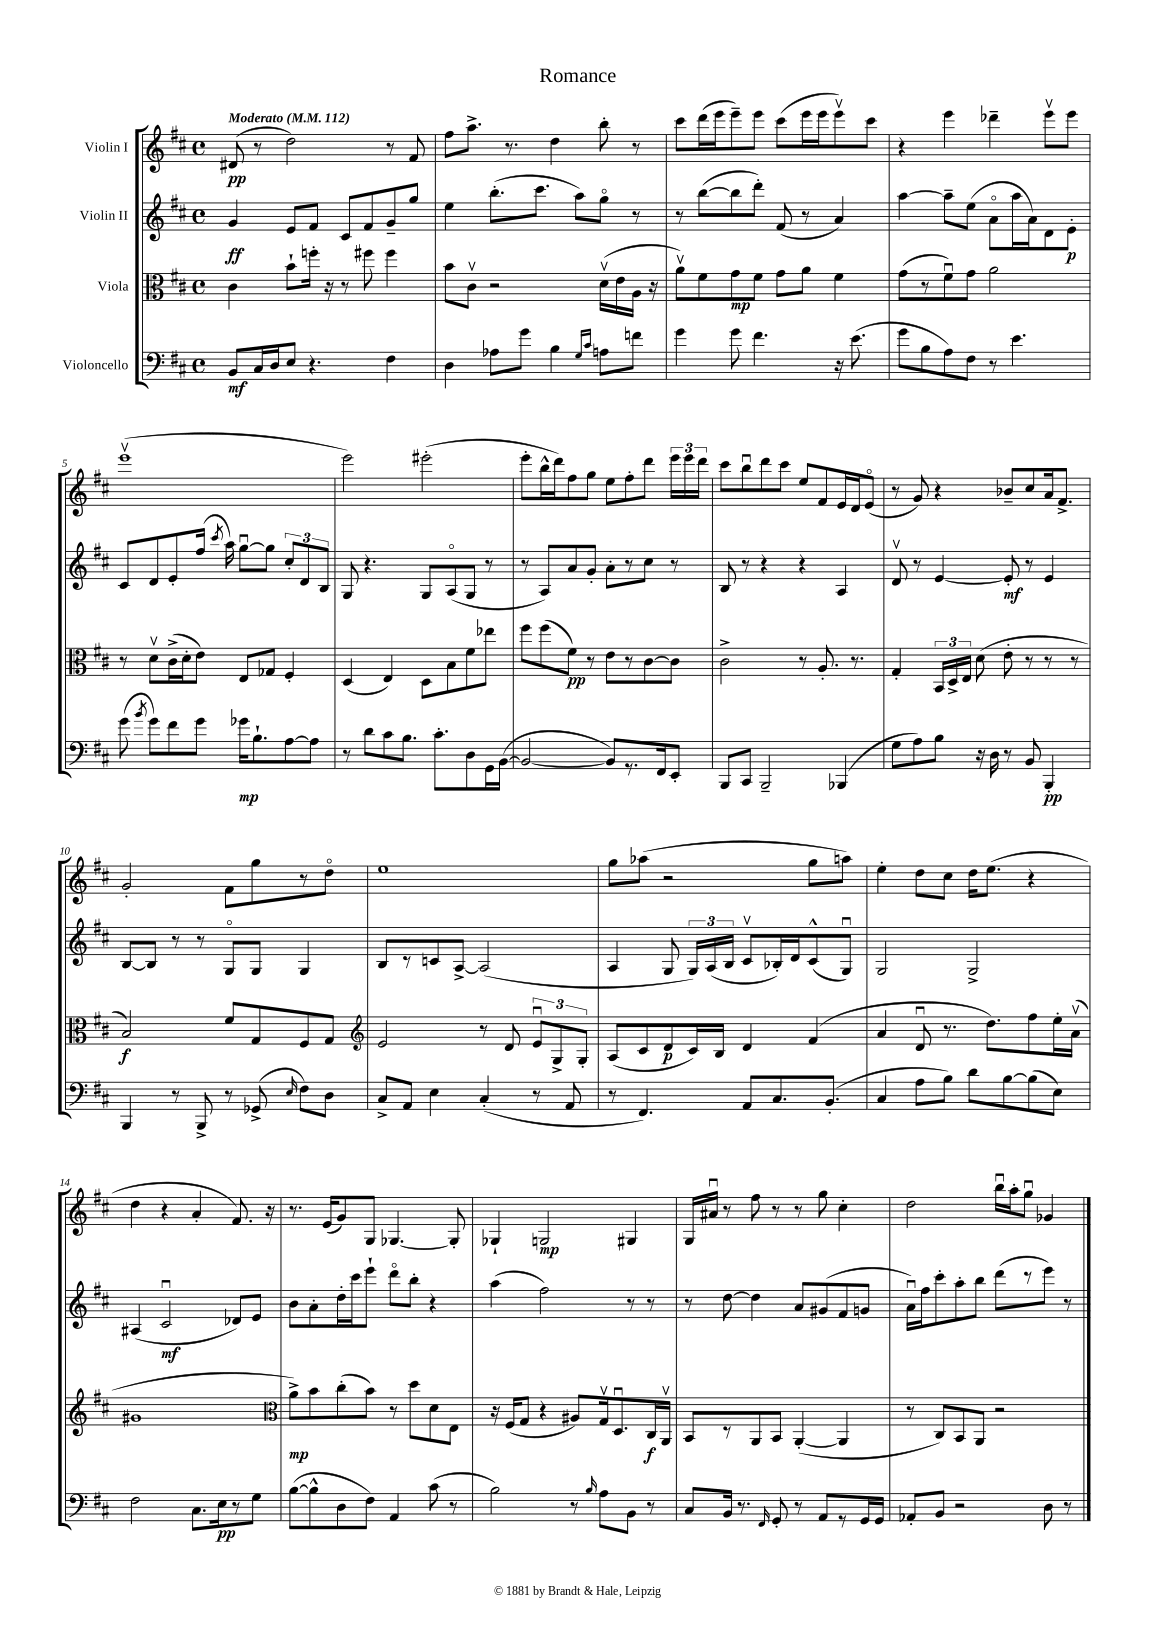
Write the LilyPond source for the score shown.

\header { title = "Romance" }
<<
\new StaffGroup <<
\new Staff = "s0" \with { instrumentName = "Violin I" } {
    \clef treble \key d \major \defaultTimeSignature \time 4/4 \tempo "Moderato" 4 = 112
    \autoBeamOff dis'8\pp( r8 d''2) r8 fis'8 |
    fis''8[ a''8.]-> r8. d''4 b''8-. r8 |
    cis'''8[ d'''16( e'''16 e'''8--) e'''8] cis'''8[( e'''16 e'''16 e'''8\upbow) cis'''8] |
    r4 e'''4 des'''4-- e'''8[\upbow e'''8] |
    e'''1\upbow( |
    e'''2) eis'''2-.( |
    e'''8[-. b''16-^ d'''16) fis''8 g''8] e''8[ fis''8-. d'''8] \tuplet 3/2 { e'''16[ e'''16 d'''16] } |
    cis'''8[ b''8\downbow d'''8 cis'''8] e''8[ fis'8 e'16 d'16 e'8]\flageolet( |
    r8 g'8) r4 bes'8[-- cis''8 a'16 fis'8.]-> |
    g'2-. fis'8[ g''8 r8 d''8]\flageolet |
    e''1 |
    g''8[ aes''8]( r2 g''8[ a''8]) |
    e''4-. d''8[ cis''8] d''16[ e''8.]( r4 |
    d''4 r4 a'4-. fis'8.) r16 |
    r8. e'16[( g'8) g8] ges4.~ ges8-. |
    ges4-! g2\mp gis4 |
    g16[ ais'16]\downbow r8 fis''8 r8 r8 g''8 cis''4-. |
    d''2 b''16[\downbow a''16-. g''8]\downbow ges'4 \bar "|." |
}
\new Staff = "s1" \with { instrumentName = "Violin II" } {
    \clef treble \key d \major \defaultTimeSignature \time 4/4
    \autoBeamOff g'4\ff e'8[ fis'8] cis'8[ fis'8 g'8-- g''8] |
    e''4 b''8.[-.( cis'''8.] a''8[) g''8]\flageolet r8 |
    r8 b''8[~( b''8 d'''8]-.) fis'8( r8 a'4) |
    a''4~ a''8[-- e''8]( a'8[\flageolet a''16 a'16) d'8 e'8]-.\p |
    cis'8[ d'8 e'8-. fis''16]( \acciaccatura { cis'''8 } a''16) g''8[~\downbow g''8] \tuplet 3/2 { cis''8[-. d'8 b8] } |
    g8 r4. g8[ a8\flageolet( g8] r8 |
    r8 a8[) a'8 g'8]-. a'8[-. r8 cis''8] r8 |
    b8 r8 r4 r4 a4 |
    d'8\upbow r8 e'4~ e'8-.\mf r8 e'4 |
    b8[~ b8] r8 r8 g8[\flageolet g8] g4 |
    b8[ r8 c'8 a8]~-> a2( |
    a4 g8 \tuplet 3/2 { g16[) a16( b16] } cis'8[\upbow bes16-.) d'16 cis'8-^( g8]\downbow) |
    g2 g2-> |
    ais4( cis'2\downbow\mf des'8[) e'8] |
    b'8[ a'8-. d''16-. cis'''16 e'''8]-! d'''8[\flageolet b''8]-. r4 |
    a''4( fis''2) r8 r8 |
    r8 d''8~ d''4 a'8[ gis'8( fis'8 g'8] |
    a'16[\downbow) fis''16 cis'''8-. a''8-. b''8] d'''8[( r8 e'''8]) r8 \bar "|." |
}
\new Staff = "s2" \with { instrumentName = "Viola" } {
    \clef alto \key d \major \defaultTimeSignature \time 4/4
    \autoBeamOff cis'4 b'8[-! f''16]-. r16 r8 fis''8 fis''4 |
    b'8[ cis'8]\upbow r2 d'16[\upbow( e'16 a16] r16 |
    a'8[\upbow) fis'8 g'8\mp fis'8] g'8[ a'8] fis'4 |
    g'8[( r8 fis'8\downbow) g'8] a'2 |
    r8 d'8[\upbow cis'16->( d'16-. e'8]) e8[ ges8] fis4-. |
    d4( e4) d8[ b8 fis'8 ees''8] |
    fis''8[ fis''8( fis'8]\pp) r8 e'8[ r8 cis'8~ cis'8] |
    cis'2-> r8 a8.-. r8. |
    g4-. \tuplet 3/2 { b,16[ d16-> e16] } d'8( e'8-. r8 r8 r8 |
    b2\f) fis'8[ g8 fis8 g8] |
    \clef treble e'2 r8 d'8 \tuplet 3/2 { e'8[\downbow g8-> g8]-. } |
    a8[( cis'8 d'8\p cis'16) b16] d'4 fis'4( |
    a'4 d'8\downbow r8. d''8.[) fis''8 e''16-. a'16]\upbow( |
    gis'1 |
    \clef alto a'8[->\mp) b'8 cis''8-.( b'8]) r8 d''8[ d'8 e8] |
    r16 fis16[( g8] r4 ais8[) g16\upbow d8.\downbow cis16\f a,16]\upbow |
    b,8[ r8 a,8 b,8] a,4~-.( a,4 |
    r8 cis8[) b,8 a,8] r2 \bar "|." |
}
\new Staff = "s3" \with { instrumentName = "Violoncello" } {
    \clef bass \key d \major \defaultTimeSignature \time 4/4
    \autoBeamOff b,8[\mf cis16 d16 e8] r4. fis4 |
    d4 aes8[ g'8] b4 \grace { g16[ cis'16] } a8[ f'8] |
    g'4 g'8 fis'4. r16 e'8.( |
    g'8[ b8 a8) fis8] r8 e'4. |
    g'8( \acciaccatura { b'8 } g'8[) fis'8 g'8] ges'16[\mp b8.-! a8~ a8] |
    r8 d'8[ cis'8 b8.] cis'8.[-. d8 g,16 b,16]~( |
    b,2~ b,8[) r8. fis,16 e,8]-. |
    b,,8[ cis,8] b,,2-- bes,,4( |
    g8[ a8) b8] r16 d16 r8 b,8 b,,4-.\pp |
    b,,4 r8 b,,8-> r8 ges,8->( \grace { e16 } fis8[) d8] |
    cis8[-> a,8] e4 cis4-.( r8 a,8 |
    r8 fis,4.) a,8[ cis8. b,8.]-.( |
    cis4 a8[ b8]) d'8[ b8~ b8( e8]) |
    fis2 cis8.[ e16\pp r8 g8] |
    b8[~( b8-^ d8 fis8]) a,4 cis'8( r8 |
    b2) r8 \grace { b16 } a8[ b,8] r8 |
    cis8[ b,16] r8. \grace { fis,16 } g,8-. r8 a,8[ r8 g,16 g,16] |
    aes,8[-. b,8] r2 d8 r8 \bar "|." |
}
>>
>>
